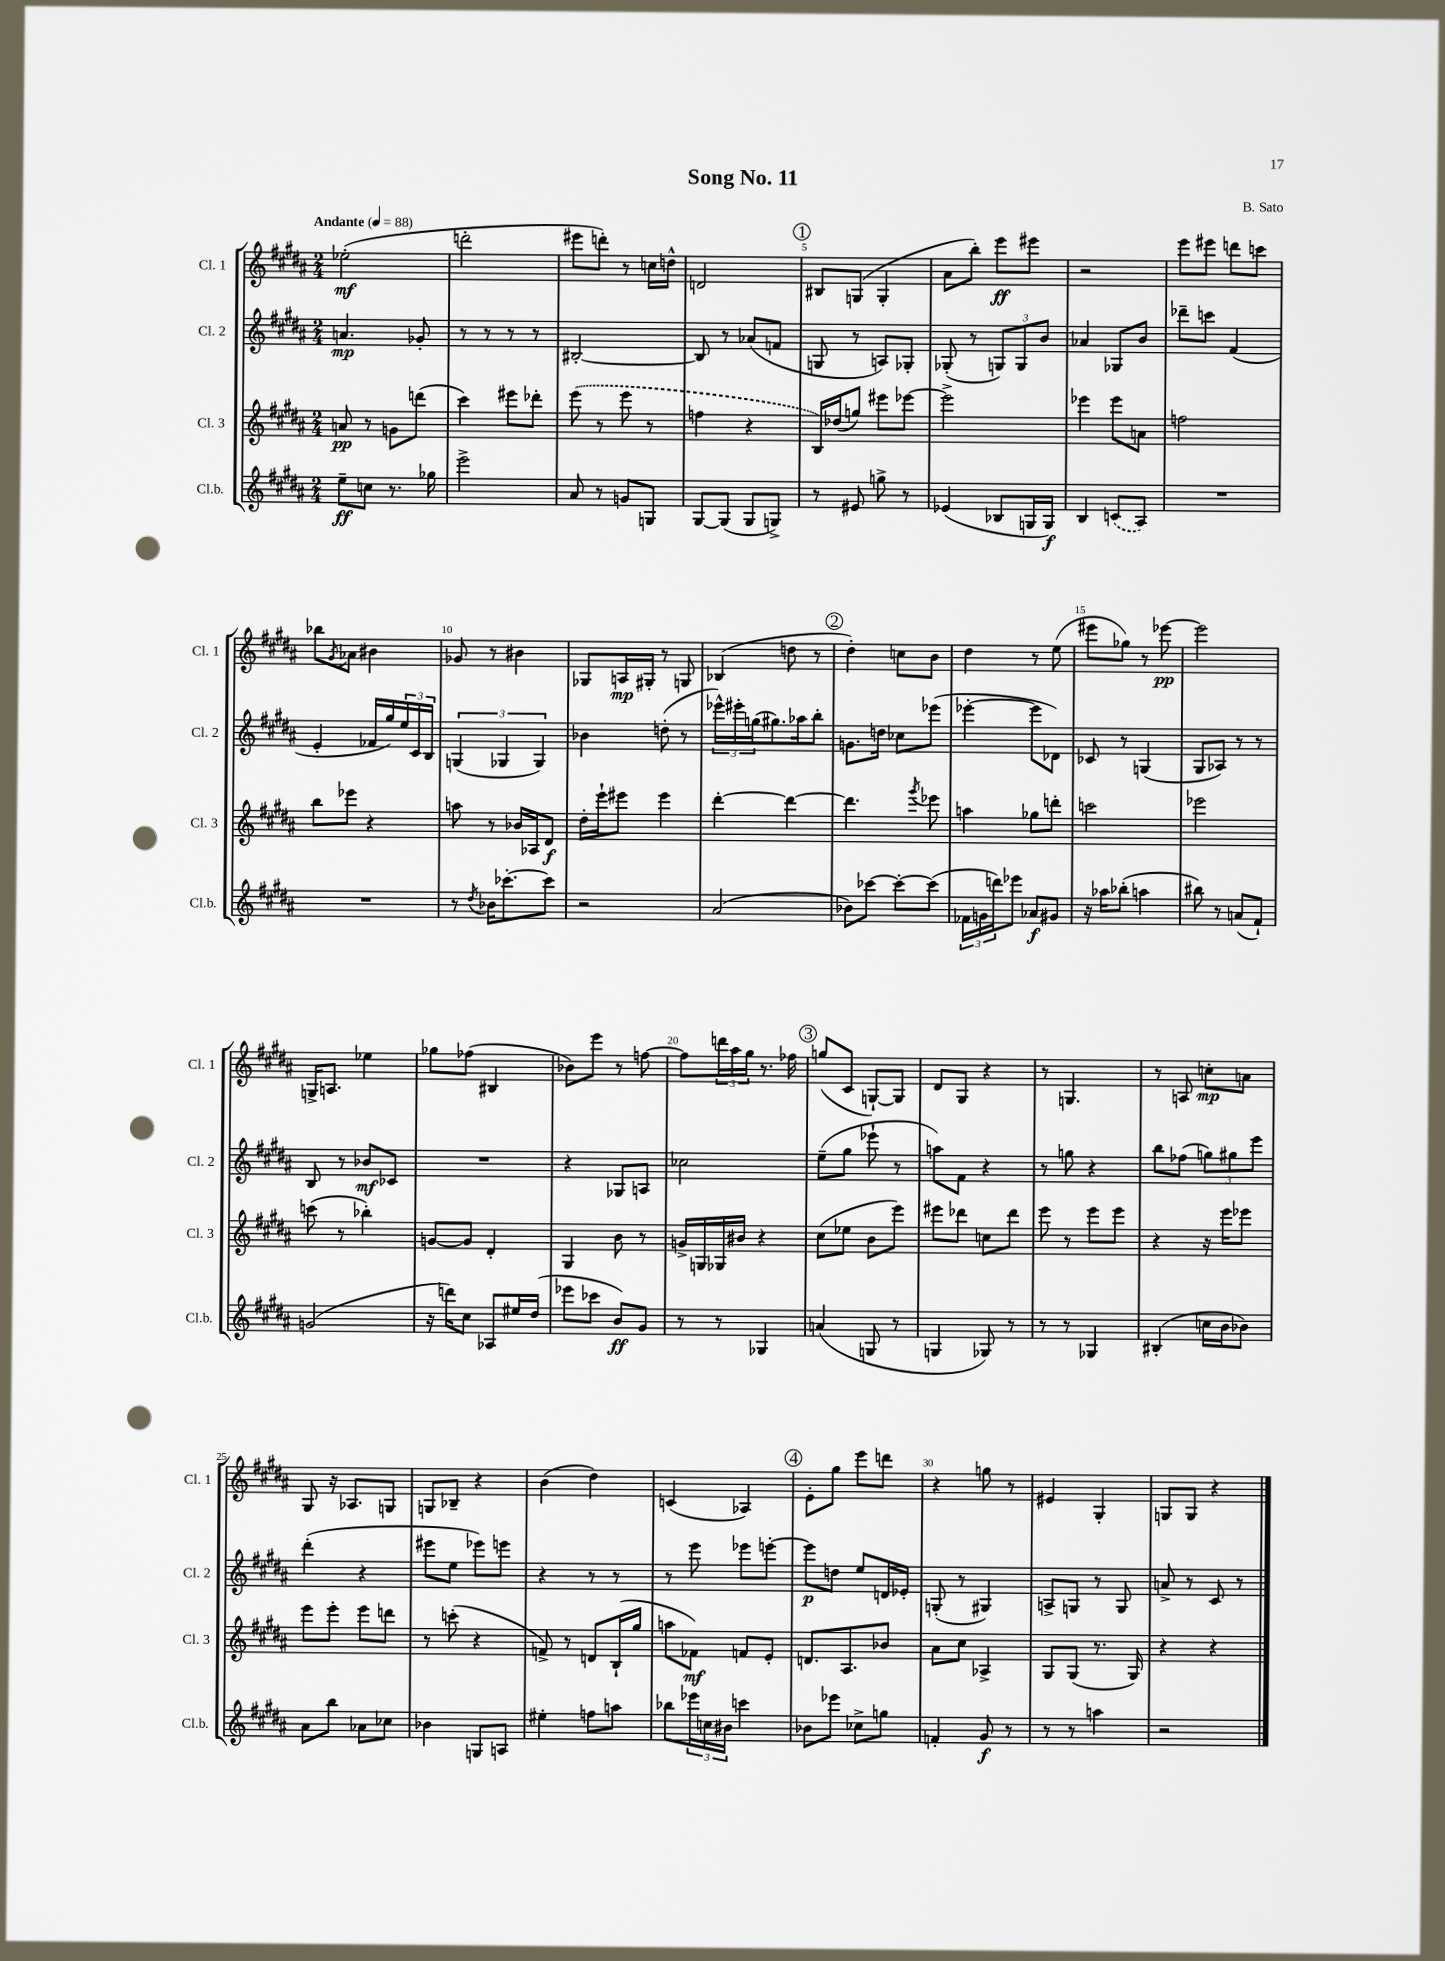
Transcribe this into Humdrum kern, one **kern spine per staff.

**kern	**dynam	**kern	**dynam	**kern	**dynam	**kern	**dynam
*part4	*part4	*part3	*part3	*part2	*part2	*part1	*part1
*staff4	*staff4	*staff3	*staff3	*staff2	*staff2	*staff1	*staff1
*I"Cl.b.	*	*I"Cl. 3	*	*I"Cl. 2	*	*I"Cl. 1	*
*I'Cl.b.	*	*I'Cl. 3	*	*I'Cl. 2	*	*I'Cl. 1	*
*clefG2	*	*clefG2	*	*clefG2	*	*clefG2	*
*k[f#c#g#d#a#]	*	*k[f#c#g#d#a#]	*	*k[f#c#g#d#a#]	*	*k[f#c#g#d#a#]	*
*M2/4	*	*M2/4	*	*M2/4	*	*M2/4	*
*MM88	*	*MM88	*	*MM88	*	*MM88	*
=1	=1	=1	=1	=1	=1	=1	=1
!	!	!	!	!	!	!LO:TX:a:B:t=Andante	!
8ee~\L	ff	8an/	pp	4.an/	mp	(2ee-X'\	mf
8ccn\J	.	8r	.	.	.	.	.
8.r	.	8gn\L	.	.	.	.	.
.	.	(8dddn\J	.	8g-X'/	.	.	.
16gg-X\	.	.	.	.	.	.	.
=2	=2	=2	=2	=2	=2	=2	=2
2eee^\	.	4ccc#\)	.	8r	.	2dddn'\	.
.	.	.	.	8r	.	.	.
.	.	8eee#X\L	.	8r	.	.	.
.	.	8ddd-X'\J	.	8r	.	.	.
=3	=3	=3	=3	=3	=3	=3	=3
8a#/	.	(8eee\	.	[2B#X'/	.	8eee#X\L	.
8r	.	8r	.	.	.	8dddn'\J)	.
8gn/L	.	8eee\	.	.	.	8r	.
8Gn/J	.	8r	.	.	.	16ccn\LL	.
.	.	.	.	.	.	16ddn^^\JJ	.
=4	=4	=4	=4	=4	=4	=4	=4
[8G#/L	.	4ffn\	.	8B#/]	.	2dn/	.
(8G#/J]	.	.	.	8r	.	.	.
8G#/L	.	4r	.	(8a-X/L	.	.	.
8Gn^/J)	.	.	.	8fn/J	.	.	.
!!LO:REH:place=s1:t=1
=5	=5	=5	=5	=5	=5	=5	=5
8r	.	16B/LL)	.	8Gn/	.	8B#X/L	.
.	.	(16dd-X/J	.	.	.	.	.
8e#X/	.	8ggn/J)	.	8r	.	(8Gn/J	.
8ggn^\	.	8eee#X\L	.	8An/L)	.	4G'/	.
8r	.	[8eee-X\J	.	8G-X'/J	.	.	.
=6	=6	=6	=6	=6	=6	=6	=6
(4e-X/	.	2eee-^\]	.	(8G-X'/	.	8a#\L	.
.	.	.	.	8r	.	8bb'\J)	.
8B-X/L	.	.	.	12Gn/L)	.	8eee\L	ff
.	.	.	.	12G/	.	.	.
16Gn/L	.	.	.	.	.	8eee#X\J	.
.	.	.	.	12b/J	.	.	.
16G/JJ)	f	.	.	.	.	.	.
=7	=7	=7	=7	=7	=7	=7	=7
4B/	.	4eee-X\	.	4a-X/	.	2r	.
(8cn/L	.	8eee-\L	.	8G-X/L	.	.	.
8A#/J)	.	8an\J	.	8b/J	.	.	.
=8	=8	=8	=8	=8	=8	=8	=8
2r	.	2ffn\	.	8ddd-X~\L	.	8eee\L	.
.	.	.	.	8cccn\J	.	8eee#X\J	.
.	.	.	.	(4f#/	.	8dddn\L	.
.	.	.	.	.	.	8cccn\J	.
!!LO:LB:g=z
=9	=9	=9	=9	=9	=9	=9	=9
2r	.	8bb\L	.	4e'/	.	8bb-X\L	.
.	.	.	.	.	.	8qg#/	.
.	.	8eee-X\J	.	.	.	8a-X\J	.
.	.	4r	.	16f-X/LL	.	4b#X\	.
.	.	.	.	16gg#/)	.	.	.
.	.	.	.	24ee/	.	.	.
.	.	.	.	24c#/	.	.	.
.	.	.	.	24B/JJ	.	.	.
=10	=10	=10	=10	=10	=10	=10	=10
8r	.	8aan\	.	(6Gn/	.	8g-X/	.
8qdd#/	.	.	.	.	.	.	.
16b-X\KL	.	8r	.	.	.	8r	.
.	.	.	.	6G-X/	.	.	.
[8.ccc-X'\	.	.	.	.	.	.	.
.	.	16b-X/LL	.	.	.	4b#X\	.
.	.	16A-X/J	.	.	.	.	.
.	.	.	.	6G-/)	.	.	.
8ccc-\J]	.	8d#/J	f	.	.	.	.
=11	=11	=11	=11	=11	=11	=11	=11
2r	.	16dd#'\LL	.	4b-X\	.	8G-X/L	.
.	.	16eee`\J	.	.	.	.	.
.	.	8eee#X\J	.	.	.	16An/L	mp
.	.	.	.	.	.	16G#X'/JJ	.
.	.	4eee#\	.	(8ddn'\	.	8r	.
.	.	.	.	8r	.	8Gn/	.
=12	=12	=12	=12	=12	=12	=12	=12
(2a#/	.	[4ddd#'\	.	24eee-X^^\LL)	.	(4B-X/	.
.	.	.	.	24eee#X'\	.	.	.
.	.	.	.	(24ggn\J	.	.	.
.	.	.	.	8.gg#X\)	.	.	.
.	.	4ddd#\_	.	.	.	8ddn\	.
.	.	.	.	16aa-X\k	.	.	.
.	.	.	.	8bb'\J	.	8r	.
!!LO:REH:place=s1:t=2
=13	=13	=13	=13	=13	=13	=13	=13
8b-X\L)	.	4.ddd#\]	.	8.gn\L	.	4dd#'\)	.
[8ccc-X\J	.	.	.	.	.	.	.
.	.	.	.	16ddn\Jk	.	.	.
8ccc-'\L_	.	.	.	8cc-X\L	.	8ccn\L	.
.	.	8qggg#/	.	.	.	.	.
(8ccc-\J]	.	8eee-X\	.	(8eee-X\J	.	8b\J	.
=14	=14	=14	=14	=14	=14	=14	=14
24f-X\LL	.	4aan\	.	[4eee-X'\	.	4dd#\	.
24gn\	.	.	.	.	.	.	.
24dddn\J)	.	.	.	.	.	.	.
8eee-X\J	.	.	.	.	.	.	.
8a-X/L	f	8gg-X\L	.	8eee-\L]	.	8r	.
8g#X/J	.	8dddn'\J	.	8d-X\J)	.	(8ee\	.
=15	=15	=15	=15	=15	=15	=15	=15
16r	.	2cccn\	.	8c-X/	.	8eee#X\L	.
16aa-X\KL	.	.	.	.	.	.	.
(8bb-X'\J	.	.	.	8r	.	8gg-X\J)	.
4aan\	.	.	.	(4Gn/	.	8r	.
.	.	.	.	.	.	[8eee-X\	pp
=16	=16	=16	=16	=16	=16	=16	=16
8bb#X\)	.	2eee-X\	.	8G#/L	.	2eee-\]	.
8r	.	.	.	8A-X/J)	.	.	.
(8an/L	.	.	.	8r	.	.	.
8f#`/J)	.	.	.	8r	.	.	.
!!LO:LB:g=z
=17	=17	=17	=17	=17	=17	=17	=17
(2gn/	.	(8cccn\	.	8B/	.	16Gn^/KL	.
.	.	.	.	.	.	8.An/J	.
.	.	8r	.	8r	.	.	.
.	.	4bb-X'\)	.	8b-X/L	mf	4ee-X\	.
.	.	.	.	8c-X/J	.	.	.
=18	=18	=18	=18	=18	=18	=18	=18
16r	.	[8gn/L	.	2r	.	8gg-X\L	.
16dddn\KL)	.	.	.	.	.	.	.
8cc#\J	.	8g/J]	.	.	.	(8ff-X\J	.
8A-X/L	.	4d#'/	.	.	.	4B#X/	.
16ee#X/L	.	.	.	.	.	.	.
(16dd#/JJ	.	.	.	.	.	.	.
=19	=19	=19	=19	=19	=19	=19	=19
8eee-X\L	.	4G#/	.	4r	.	8b-X\L)	.
8ccc-X\J	.	.	.	.	.	8eee\J	.
8b/L)	ff	8b\	.	8G-X/L	.	8r	.
8g#/J	.	8r	.	8An/J	.	[8ffn\	.
=20	=20	=20	=20	=20	=20	=20	=20
8r	.	16gn^/LL	.	2cc-X\	.	8ff\L]	.
.	.	16Gn/	.	.	.	.	.
8r	.	16G-X/	.	.	.	24dddn\L	.
.	.	.	.	.	.	24aa#\	.
.	.	16b#X/JJ	.	.	.	.	.
.	.	.	.	.	.	24gg#\JJ	.
4G-X/	.	4r	.	.	.	8.r	.
.	.	.	.	.	.	16ff-X\	.
!!LO:REH:place=s1:t=3
=21	=21	=21	=21	=21	=21	=21	=21
(4an/	.	(8cc#\L	.	(8ee~\L	.	(8ggn/L	.
.	.	8ee-X\J	.	8gg#\J	.	8c#/J	.
8Gn/	.	8b\L	.	8eee-X`\	.	[8Gn`/L)	.
8r	.	8eee\J)	.	8r	.	8G/J]	.
=22	=22	=22	=22	=22	=22	=22	=22
4Gn/	.	8eee#X\L	.	8aan\L)	.	8d#/L	.
.	.	8ddd-X\J	.	8f#\J	.	8G#/J	.
8G-X/)	.	8ccn\L	.	4r	.	4r	.
8r	.	8ddd-\J	.	.	.	.	.
=23	=23	=23	=23	=23	=23	=23	=23
8r	.	8eee\	.	8r	.	8r	.
8r	.	8r	.	8ggn\	.	4.Gn/	.
4G-X/	.	8eee\L	.	4r	.	.	.
.	.	8eee\J	.	.	.	.	.
=24	=24	=24	=24	=24	=24	=24	=24
(4B#X'/	.	4r	.	8bb\L	.	8r	.
.	.	.	.	(8ff-X\J	.	8An/	.
16ccn\LL	.	16r	.	12ggn\L)	.	8ccn'\L	mp
16b\J	.	16eee\KL	.	.	.	.	.
.	.	.	.	12gg#X\	.	.	.
8b-X\J)	.	8eee-X\J	.	.	.	8an\J	.
.	.	.	.	12eee\J	.	.	.
!!LO:LB:g=z
=25	=25	=25	=25	=25	=25	=25	=25
8a#\L	.	8eee\L	.	(4ddd#'\	.	8G#/	.
8bb\J	.	8eee'\J	.	.	.	16r	.
.	.	.	.	.	.	8.A-X/L	.
8a-X\L	.	8eee\L	.	4r	.	.	.
8cc-X\J	.	8dddn\J	.	.	.	8Gn/J	.
=26	=26	=26	=26	=26	=26	=26	=26
4b-X\	.	8r	.	8eee#X\L	.	8Gn/L	.
.	.	(8cccn'\	.	8ee\J	.	8B-X~/J	.
8Gn/L	.	4r	.	8eee-X\L)	.	4r	.
8An/J	.	.	.	8eeen\J	.	.	.
=27	=27	=27	=27	=27	=27	=27	=27
4ee#X'\	.	8fn^/)	.	4r	.	(4b\	.
.	.	8r	.	.	.	.	.
8ffn\L	.	8dn/L	.	8r	.	4dd#\)	.
8aan\J	.	(16B`/L	.	8r	.	.	.
.	.	16gg#/JJ	.	.	.	.	.
=28	=28	=28	=28	=28	=28	=28	=28
8bb-X\L	.	8aan\L	.	8r	.	(4cn/	.
24eee-X\L	.	8f-X\J)	mf	8eee\	.	.	.
24ccn\	.	.	.	.	.	.	.
24b#X\JJ	.	.	.	.	.	.	.
4cccn\	.	8fn/L	.	8eee-X\L	.	4A-X/)	.
.	.	8e'/J	.	[8eeen'\J	.	.	.
!!LO:REH:place=s1:t=4
=29	=29	=29	=29	=29	=29	=29	=29
8b-X\L	.	8.dn/L	.	8eee\L]	p	8e'\L	.
8eee-X\J	.	.	.	8ddn\J	.	8gg#\J	.
.	.	8.A#/	.	.	.	.	.
8cc-X^\L	.	.	.	8ee/L	.	8eee\L	.
8ggn\J	.	8b-X/J	.	16dn/L	.	8dddn\J	.
.	.	.	.	16e-X'/JJ	.	.	.
=30	=30	=30	=30	=30	=30	=30	=30
4fn'/	.	8a#\L	.	(8Gn'/	.	4r	.
.	.	8cc#\J	.	8r	.	.	.
8g#/	f	4A-X^/	.	4G#X/)	.	8ggn\	.
8r	.	.	.	.	.	8r	.
=31	=31	=31	=31	=31	=31	=31	=31
8r	.	8G#/L	.	8An^/L	.	4e#X/	.
8r	.	(8G#/J	.	8Gn/J	.	.	.
4aan\	.	8.r	.	8r	.	4G#'/	.
.	.	.	.	8G/	.	.	.
.	.	16G#/)	.	.	.	.	.
=32	=32	=32	=32	=32	=32	=32	=32
2r	.	4r	.	8an^/	.	8Gn/L	.
.	.	.	.	8r	.	8G/J	.
.	.	4r	.	8c#/	.	4r	.
.	.	.	.	8r	.	.	.
==	==	==	==	==	==	==	==
*-	*-	*-	*-	*-	*-	*-	*-
